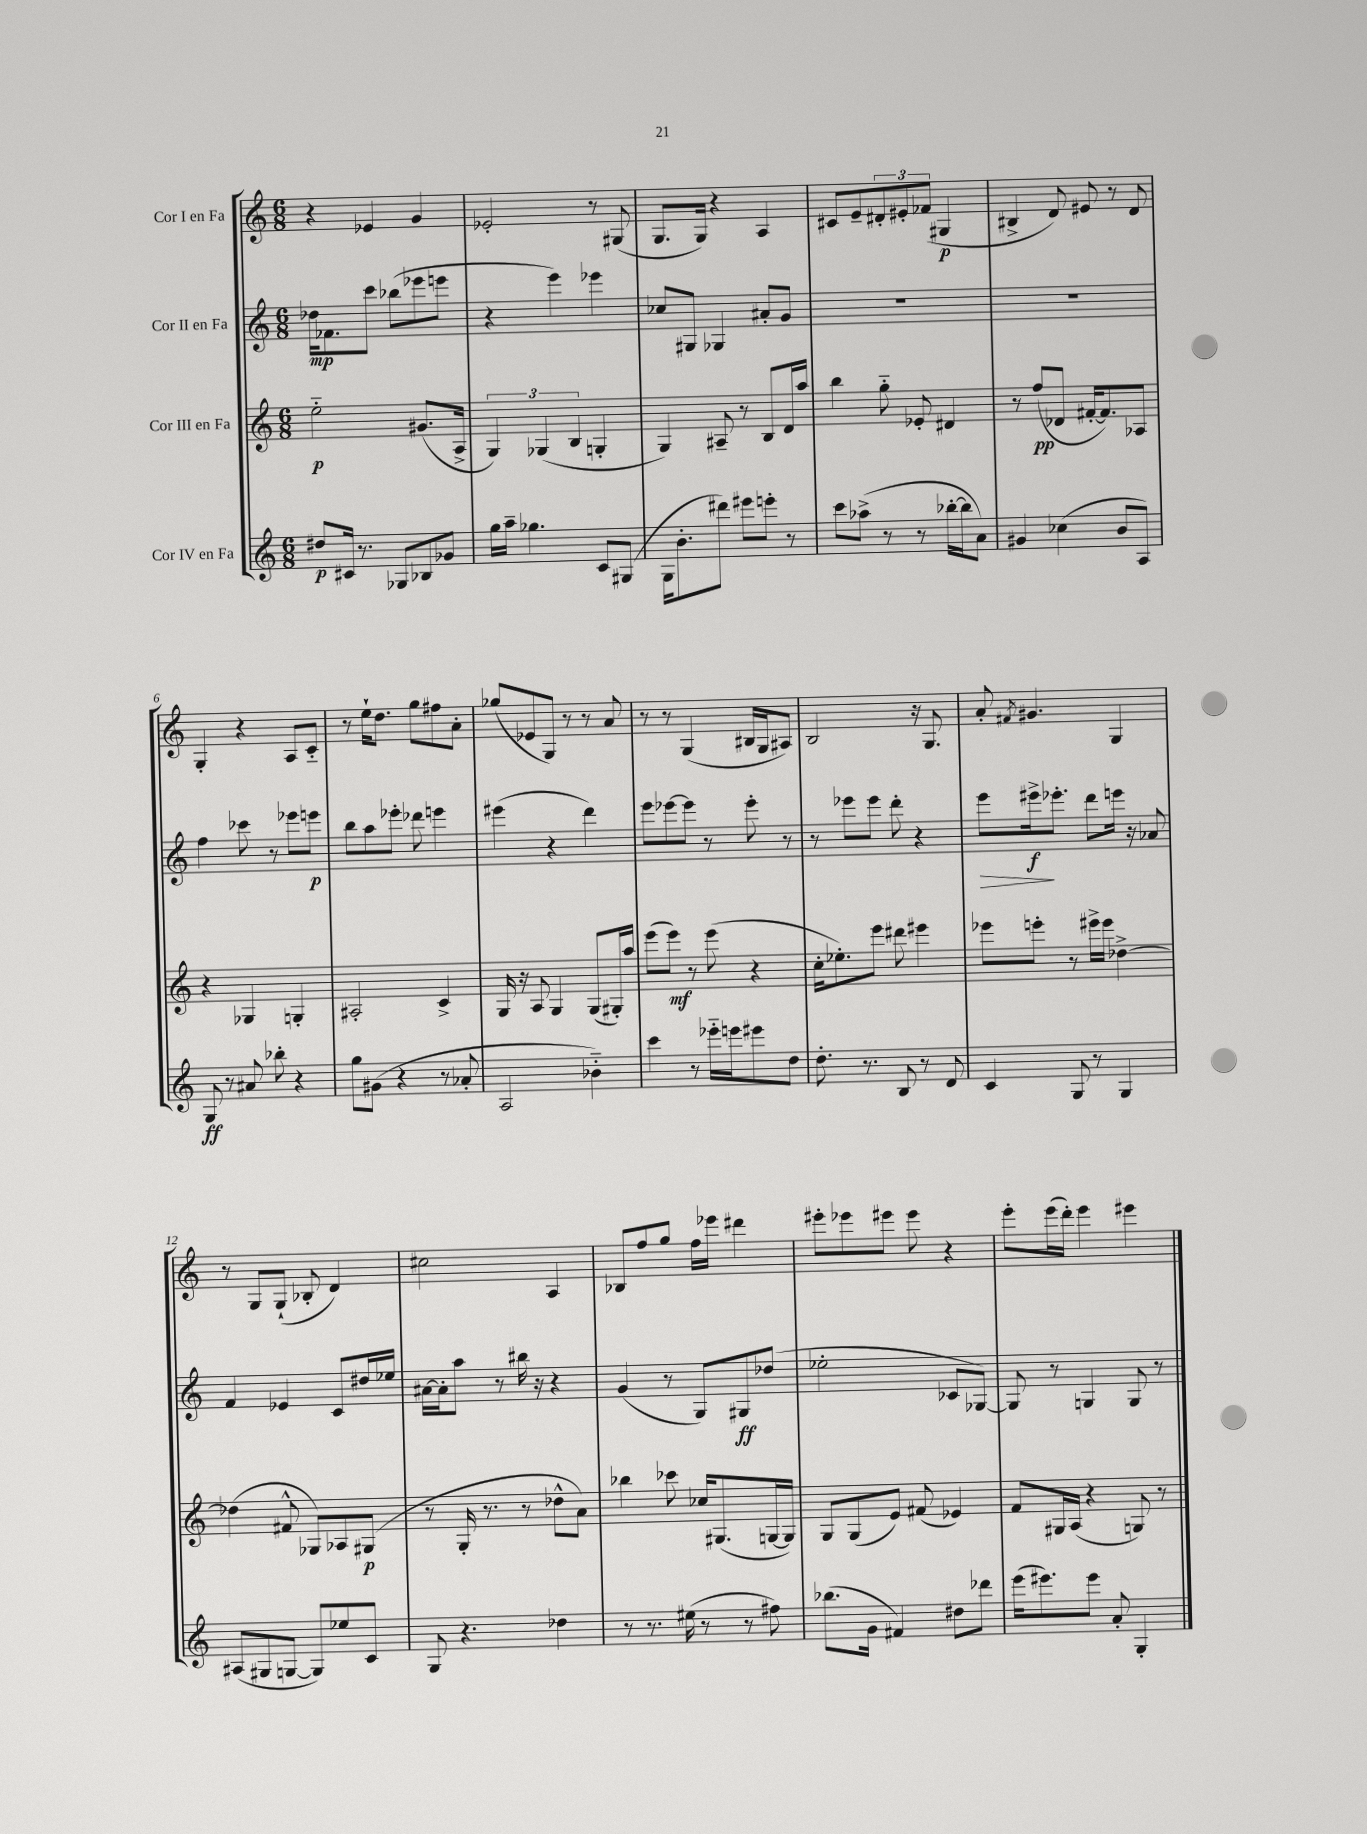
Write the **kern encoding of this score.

**kern	**kern	**kern	**kern
*staff4	*staff3	*staff2	*staff1
*clefG2	*clefG2	*clefG2	*clefG2
*k[]	*k[]	*k[]	*k[]
*M6/8	*M6/8	*M6/8	*M6/8
8dd#	2ee'~	16dd-	4r
.	.	8.f-	.
16c#	.	.	.
8.r	.	.	.
.	.	8ccc	4e-
8G-	.	(8bb-	.
8B-	(8.g#	8eee-	4g
8g-	.	8eee	.
.	16A^	.	.
=	=	=	=
16gg	6G)	4r	2e-'
16aa~	.	.	.
4.gg-	.	.	.
.	(6G-	.	.
.	.	4eee)	.
.	6B	.	.
8c	4G'	4eee-	8r
(8G#	.	.	(8G#
=	=	=	=
16G	4G)	8cc-	8.G
8.b'	.	.	.
.	.	8G#	.
.	.	.	16G)
8ddd#)	8A#~	4G-	4r
8eee#	8r	.	.
8eee'	8B	8a#'	4A
8r	16d	8g	.
.	16aa	.	.
=	=	=	=
8ccc	4bb	2.r	8c#
(8aa-^	.	.	8e~
8r	8gg'~	.	12d#'
.	.	.	12e#'
8r	8e-'	.	.
.	.	.	(12f-
[16bb-'	4d#	.	4G#
16bb-]	.	.	.
8a)	.	.	.
=	=	=	=
4g#	8r	2.r	4B#^
.	(8ff	.	.
(4cc-	8d-	.	8d)
.	[16f#'	.	8e#
.	8.f#])	.	.
8b	.	.	8r
8A)	8A-	.	8d
=	=	=	=
8G	4r	4ff	4G'
8r	.	.	.
8a#	4G-	8ccc-	4r
8bb-'	.	8r	.
4r	4G'	8eee-	8A
.	.	8eee	8c'~
=	=	=	=
8gg	2A#'	8bb	8r
(8g#	.	8aa	16ee`
.	.	.	8.dd
4r	.	8eee-'	.
.	.	8ddd-	8gg
8r	4c^	4eee	8ff#
8a-'	.	.	8a'
=	=	=	=
2A	16G	(4eee#	(8gg-
.	16r	.	.
.	8A	.	8e-
.	4G	4r	8G)
.	.	.	8r
4b-'~)	(8G	4ddd)	8r
.	16G#')	.	8a
.	16aa	.	.
=	=	=	=
4ccc	(8eee	8eee	8r
.	8eee)	[8eee-	8r
8r	8r	8eee-]	(4G
16eee-'~	(8eee	8r	.
16eee	.	.	.
8eee#	4r	8eee-'	16B#
.	.	.	16G
8dd	.	8r	8A#)
=	=	=	=
8.dd'	16cc'	8r	2B
.	8.ee-')	.	.
.	.	8eee-	.
8.r	.	.	.
.	8eee	8eee-	.
8B	8ddd#	8ddd'	.
8r	4eee#	4r	16r
.	.	.	8.G
8d	.	.	.
=	=	=	=
4c	8eee-	8eee	8a'
.	.	.	8qf#
.	8eee'	16eee#^	4.g#
.	.	8.eee-'	.
8G	8r	.	.
8r	16eee#^	8ddd	.
.	16eee#	.	.
4G	[4dd-^	16eee	4G
.	.	16r	.
.	.	8a-	.
=	=	=	=
(8A#	(4dd-]	4f	8r
8G#	.	.	8G
[8G	8f#^^	4e-	(8G`
8G])	8G-)	.	8B-'
8ee-	8A-	8c	4d)
8c	(8G#	16dd#	.
.	.	16ee-	.
=	=	=	=
8G	8r	[16a#	2cc#
.	.	16a#']	.
4.r	16G'	8aa	.
.	8.r	.	.
.	.	8r	.
.	8r	16bb#	.
.	.	16r	.
4dd-	8dd-^^	4r	4A
.	8a)	.	.
=	=	=	=
8r	4bb-	(4g	8B-
8.r	.	.	8ff
.	8ccc-	8r	8gg
(16ee#	.	.	.
8r	16cc-	8G)	16ff
.	(8.G#	.	16eee-
8r	.	8G#	4ddd#
8ff#)	[16G	(8dd-	.
.	16G])	.	.
=	=	=	=
(8.bb-	8G	2ee-'	8eee#'
.	(8G	.	8eee-
16g	.	.	.
4f#)	8e)	.	8eee#
.	(8f#	.	8eee#
8dd#	4e-)	8c-	4r
8ddd-	.	[8G-)	.
=	=	=	=
(16eee	8f	8G-]	8eee'
8.eee#)	.	.	.
.	16G#	8r	(16eee
.	(16A	.	16ddd')
8eee#	4r	4G	4eee
8a'	.	.	.
4G'	8G)	8G	4eee#
.	8r	8r	.
==	==	==	==
*-	*-	*-	*-
